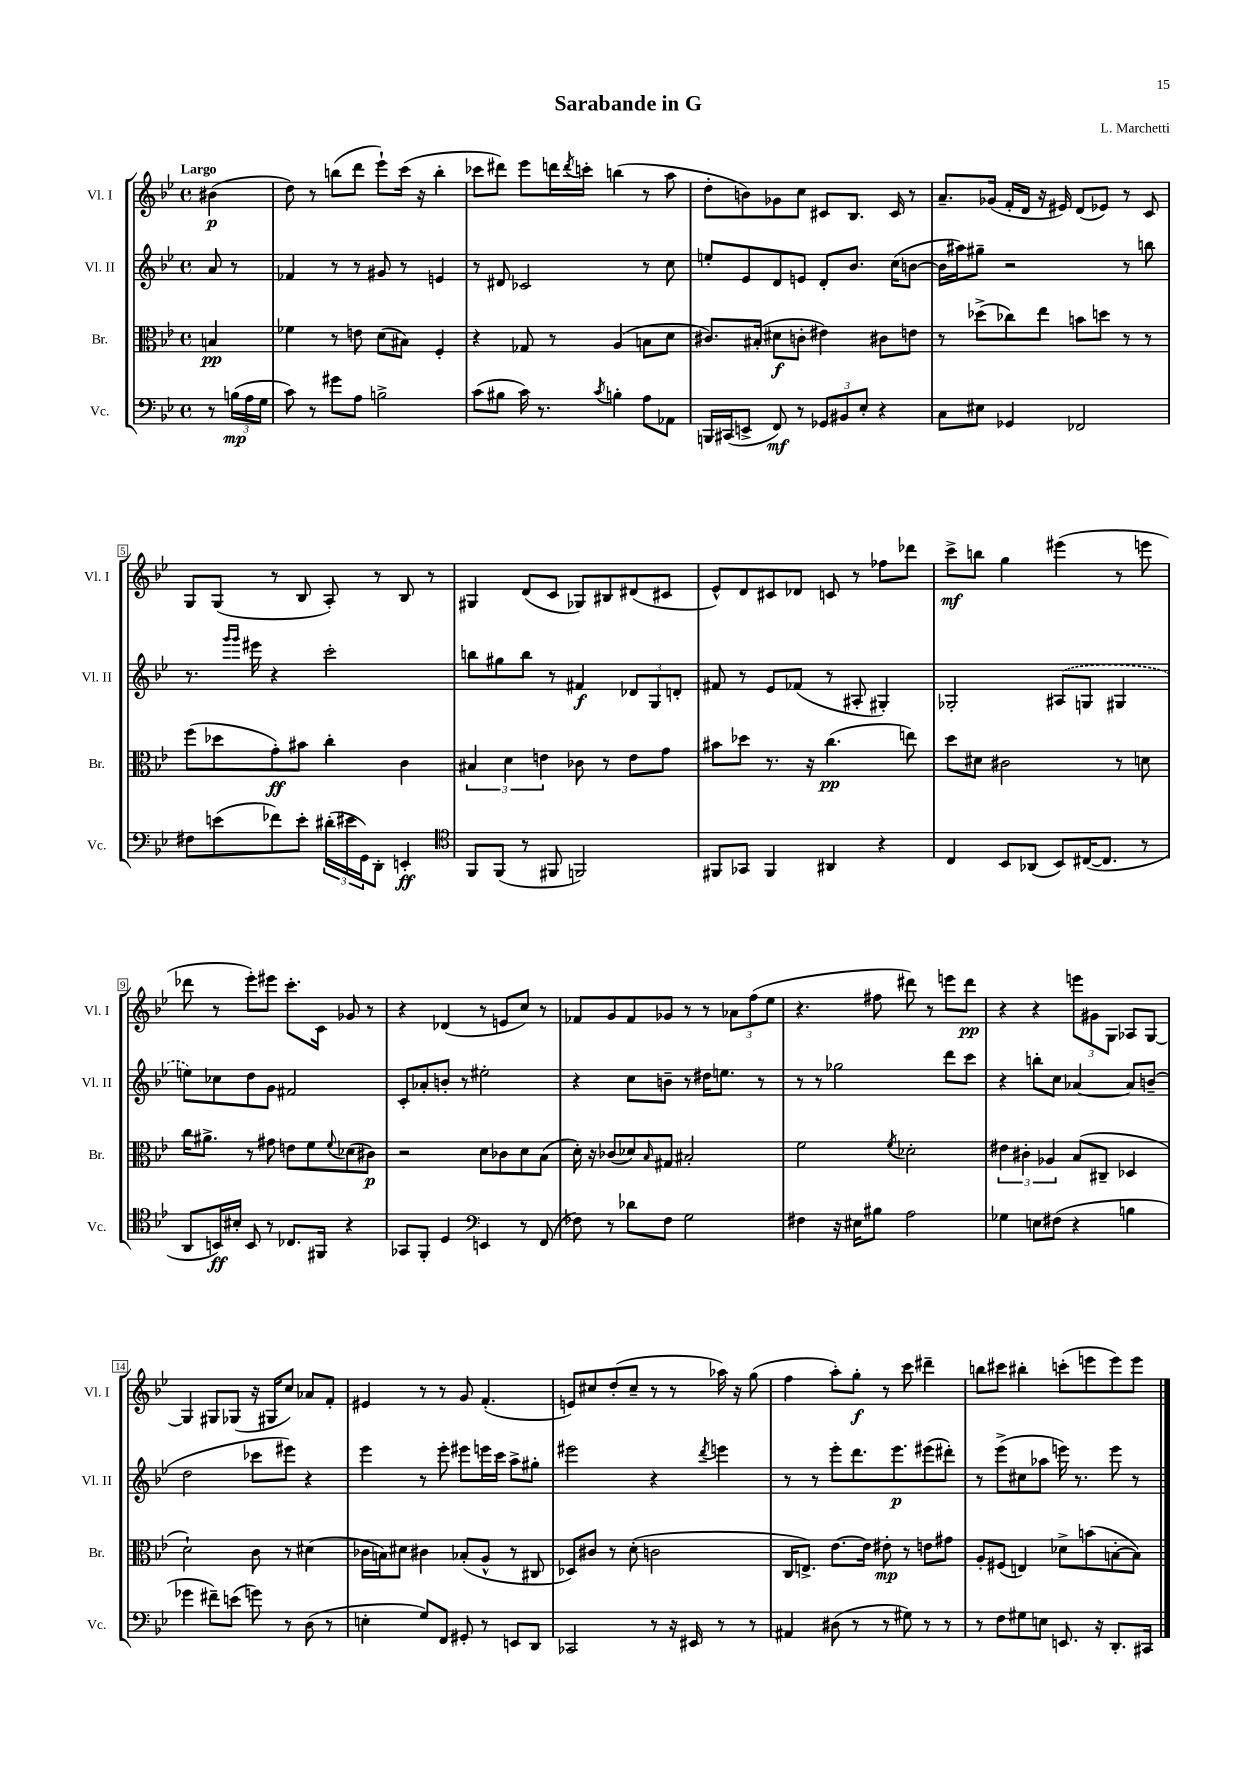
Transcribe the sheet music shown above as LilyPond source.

\header { title = "Sarabande in G" composer = "L. Marchetti" }
<<
\new StaffGroup <<
\new Staff = "s0" \with { instrumentName = "Vl. I" shortInstrumentName = "Vl. I" } {
    \clef treble \key bes \major \defaultTimeSignature \time 4/4 \partial 4 \tempo "Largo"
    bis'4\p( |
    d''8) r8 b''8( d'''8 ees'''8-!) c'''16( r16 b''4-. |
    ces'''8 dis'''8) ees'''8 d'''16 \acciaccatura { d'''8 } c'''16-. b''4( r8 a''8 |
    d''8-. b'8) ges'8 c''8 cis'8 bes8. cis'16 r8 |
    a'8.-- ges'16( f'16-. d'16 r16 eis'16) d'8( ees'8) r8 c'8 |
    g8 g8( r8 bes8 a8-.) r8 bes8 r8 |
    gis4 d'8( c'8 ges8) bis8 dis'8( cis'8 |
    ees'8-^) d'8 cis'8 des'8 c'8 r8 fes''8 des'''8 |
    c'''8->\mf b''8 g''4 eis'''4( r8 e'''8 |
    des'''8 r8 ees'''8-.) eis'''8 c'''8.-. c'16 ges'8 r8 |
    r4 des'4( r8 e'8 c''8) r8 |
    fes'8 g'8 fes'8 ges'8 r8 r8 \tuplet 3/2 { aes'8 f''8( ees''8 } |
    r4. fis''8 dis'''8) r8 e'''8 dis'''8\pp |
    r4 r4 \tuplet 3/2 { e'''8 gis'8 g8 } aes8 g8~ |
    g4 gis8 ges8( r16 gis16 c''8) aes'8 f'8-. |
    eis'4 r8 r8 g'8 f'4.-.( |
    e'8) cis''8 d''8-.( cis''8-- r8 r8 aes''16) r16 g''8( |
    f''4 a''8-.) g''8-.\f r8 c'''8 dis'''4-- |
    b''8 cis'''8 bis''4-. c'''8-.( e'''8 e'''8) e'''8 \bar "|." |
}
\new Staff = "s1" \with { instrumentName = "Vl. II" shortInstrumentName = "Vl. II" } {
    \clef treble \key bes \major \defaultTimeSignature \time 4/4 \partial 4
    a'8 r8 |
    fes'4 r8 r8 gis'8 r8 e'4 |
    r8 dis'8 ces'2 r8 c''8 |
    e''8-. ees'8 d'8 e'8 d'8-. bes'8. c''16( b'8~ |
    b'16 ais''16) gis''8-- r2 r8 b''8 |
    r8. \grace { g'''16 g'''16 } eis'''16 r4 c'''2-. |
    b''8 gis''8 b''8 r8 fis'4\f \tuplet 3/2 { des'8 g8 d'8-. } |
    fis'8 r8 ees'8 fes'8( r8 ais8-. gis4-.) |
    ges2-. \once \slurDashed ais8( g8 gis4 |
    e''8) ces''8 d''8 g'8 fis'2 |
    c'8-. aes'8-. b'8-. r8 eis''2-. |
    r4 c''8 b'8-- r8 dis''16 e''8. r8 |
    r8 r8 ges''2 d'''8 c'''8 |
    r4 b''8-. c''8 aes'4~ aes'8 b'8--( |
    d''2 ces'''8 eis'''8) r4 |
    ees'''4 r8 ees'''8-. eis'''8 e'''16 c'''16 a''8-> gis''8-. |
    eis'''2 r4 \acciaccatura { d'''8 } e'''4 |
    r8 r8 ees'''8-. d'''8. ees'''8.\p eis'''8( dis'''8-.) |
    r8 ees'''8->( cis''8 aes''8 e'''16) r8. e'''8 r8 \bar "|." |
}
\new Staff = "s2" \with { instrumentName = "Br." shortInstrumentName = "Br." } {
    \clef alto \key bes \major \defaultTimeSignature \time 4/4 \partial 4
    b4\pp |
    fes'4 r8 e'8 d'8( bis8) f4-. |
    r4 ges8 r8 a4( b8 d'8 |
    cis'8.) bis16-.( dis'8\f c'8-. eis'4) cis'8 e'8 |
    r8 des''8->( ces''8) ees''8 b'8 d''8 r8 r8 |
    f''8( des''8 g'8-.\ff) bis'8 c''4-. c'4 |
    \tuplet 3/2 { bis4 d'4 e'4 } ces'8 r8 e'8 g'8 |
    bis'8 des''8 r8. r16 c''4.\pp( e''8) |
    d''8 dis'8 cis'2 r8 d'8 |
    c''16 ais'8.-> r8 gis'8 e'8 f'8 \appoggiatura { f'8 } des'8( cis'8\p) |
    r2 d'8 ces'8 d'8 bes8( |
    d'16-.) r16 ces'8( des'8) \grace { bes16 } gis8 bis2-. |
    f'2 \acciaccatura { f'8 } des'2-. |
    \tuplet 3/2 { eis'4 cis'4-. aes4 } bes8( cis8-- des4 |
    d'2-!) c'8 r8 dis'4( |
    ces'16 b16) dis'8 cis'4 bes8-.( a8-^ r8 cis8 |
    des8) cis'8 r8 d'8-.( c'2 |
    c16 e8.->) ees'8.~ ees'16 eis'8-.\mp r8 e'8 gis'8 |
    a8-. fis8( e4) des'8-> b'8( b8~-. b8) \bar "|." |
}
\new Staff = "s3" \with { instrumentName = "Vc." shortInstrumentName = "Vc." } {
    \clef bass \key bes \major \defaultTimeSignature \time 4/4 \partial 4
    r8 \tuplet 3/2 { b16\mp( a16 g16 } |
    c'8) r8 gis'8 a8 b2-> |
    c'8( bis8 c'16) r8. \acciaccatura { c'8 } b4-. a8 aes,8 |
    b,,16 cis,16( e,8-> f,8\mf) r8 \tuplet 3/2 { ges,8 bis,8 ees8-. } r4 |
    c8 eis8 ges,4 fes,2 |
    fis8 e'8( fes'8) e'8-. \tuplet 3/2 { dis'16-.( eis'16 g,16) } d,8-. e,4-.\ff |
    \clef tenor f,8 f,8( r8 fis,8 f,2) |
    fis,8 ges,8 fis,4 ais,4 r4 |
    c4 bes,8 aes,8( bes,8) cis16~( cis8. r8 |
    a,8 b,16\ff) bis16-. b,8 r8 ces8. fis,16 r4 |
    ges,8 f,8-. d4 \clef bass e,4 r8 f,8( |
    fes8) r8 des'8 fes8 g2 |
    fis4 r16 eis16 bis8 a2 |
    ges4 e8 fis8( r4 b4 |
    ges'4 fis'8--) e'8( g'8) r8 d8( r8 |
    e4-. g8) f,8 gis,8-. r8 e,8 d,8 |
    ces,2 r8 r16 eis,16 r8 r8 |
    ais,4 dis8( r8 r8 gis8) r8 r8 |
    r8 f8 gis8 e8 e,8. r16 d,8.-. cis,16 \bar "|." |
}
>>
>>
\layout { \context { \Score \override BarNumber.stencil = #(make-stencil-boxer 0.1 0.3 ly:text-interface::print) } }
